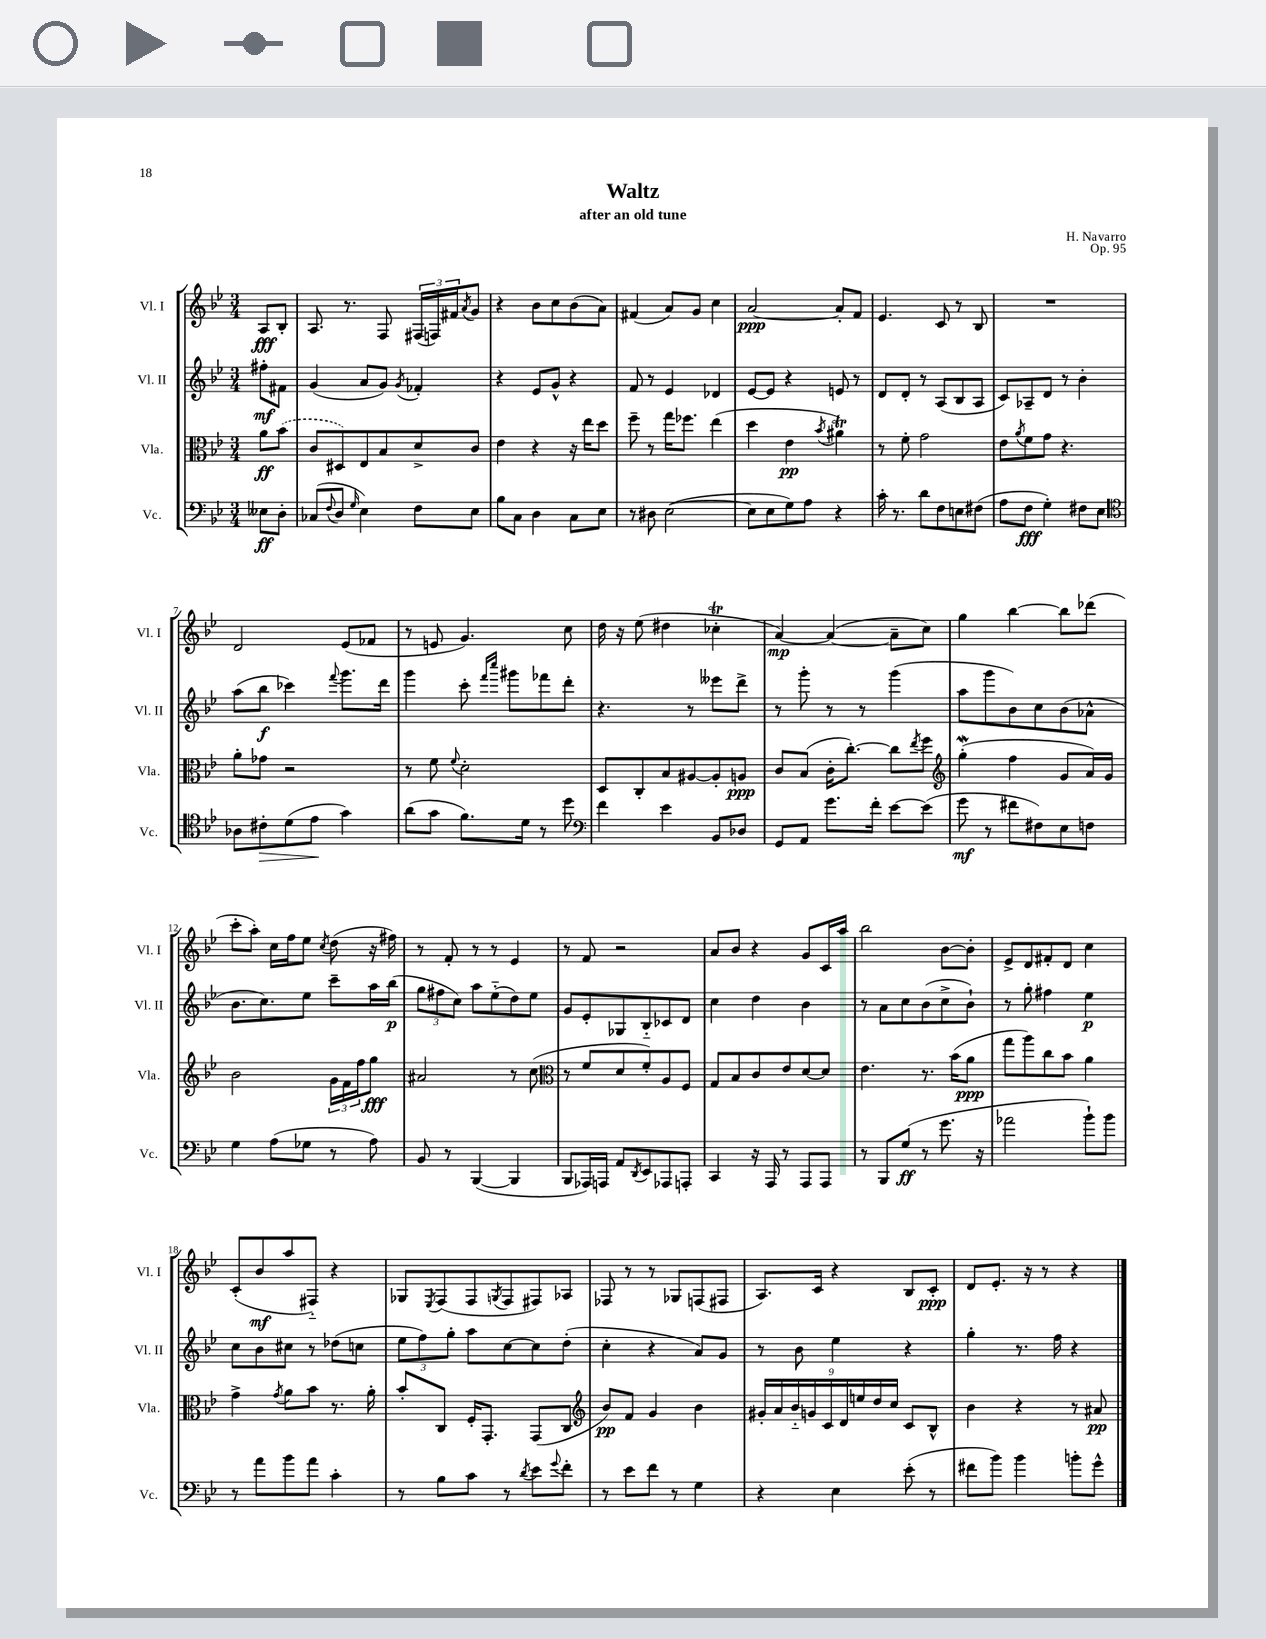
\header { title = "Waltz" composer = "H. Navarro" subtitle = "after an old tune" opus = "Op. 95" }
<<
\new StaffGroup <<
\new Staff = "s0" \with { instrumentName = "Vl. I" shortInstrumentName = "Vl. I" } {
    \clef treble \key bes \major \numericTimeSignature \time 3/4 \partial 4
    a8\fff bes8-. |
    a8. r8. f8 \tuplet 3/2 { fis16( f16) fis'16 } \acciaccatura { a'8 } g'8 |
    r4 bes'8 c''8 bes'8( a'8) |
    fis'4( a'8) g'8 c''4 |
    a'2~\ppp a'8-. f'8 |
    ees'4. c'8 r8 bes8 |
    R2. |
    d'2 ees'8( fes'8 |
    r8 e'8 g'4.) c''8 |
    d''16 r16 ees''8( dis''4 ces''4-.\trill |
    a'4~\mp) a'4~( a'8-- c''8) |
    g''4 bes''4~ bes''8 des'''8( |
    c'''8-. a''8-.) c''16 f''16 ees''8 \acciaccatura { c''8 } d''8( r16 fis''16) |
    r8 f'8-. r8 r8 ees'4 |
    r8 f'8 r2 |
    a'8 bes'8 r4 g'8 c'16 a''16 |
    bes''2 bes'8~ bes'8-. |
    ees'8-> d'8 fis'8-. d'8 c''4 |
    c'8-.( bes'8\mf a''8 fis8-_) r4 |
    ges8 \acciaccatura { ees8 } f8( f8 \acciaccatura { g8 } f8 fis8) aes8 |
    fes8 r8 r8 ges8 f8( fis8 |
    a8.) c'16 r4 bes8 c'8-.\ppp |
    d'8 ees'8.-. r16 r8 r4 \bar "|." |
}
\new Staff = "s1" \with { instrumentName = "Vl. II" shortInstrumentName = "Vl. II" } {
    \clef treble \key bes \major \numericTimeSignature \time 3/4 \partial 4
    fis''8-.\mf fis'8 |
    g'4( a'8 g'8) \acciaccatura { g'8 } fes'4-. |
    r4 ees'8 g'8-^ r4 |
    f'8 r8 ees'4 des'4 |
    ees'8~ ees'8 r4 e'8 r8 |
    d'8 d'8-. r8 a8( bes8 a8 |
    c'8) aes8-- d'8 r8 bes'4-. |
    a''8( bes''8\f ces'''4) \appoggiatura { f'''8 } g'''8. d'''16 |
    g'''4 c'''8-. \grace { f'''16 c''''16 } gis'''8 fes'''8 d'''8-. |
    r4. r8 eeses'''8 d'''8-> |
    r8 g'''8-. r8 r8 g'''4( |
    a''8 g'''8 bes'8) c''8 bes'8( aes'8-^ |
    bes'8. c''8.) ees''8 c'''8-- a''16 bes''16\p( |
    \tuplet 3/2 { g''8 fis''8 c''8) } a''8 ees''8-_( d''8) ees''8 |
    g'8 ees'8-. ges8 bes8-_ ces'8 d'8 |
    c''4 d''4 bes'4 |
    r8 a'8 c''8 bes'8( c''8-> bes'8-!) |
    r8 g''8-. fis''4 ees''4\p |
    c''8 bes'8 cis''8 r8 des''8( c''8 |
    \tuplet 3/2 { ees''8 f''8) g''8-. } a''8 c''8~ c''8 d''8-.( |
    c''4-. r4 a'8) g'8 |
    r8 bes'8 ees''4 r4 |
    g''4-. r8. f''16 r4 \bar "|." |
}
\new Staff = "s2" \with { instrumentName = "Vla." shortInstrumentName = "Vla." } {
    \clef alto \key bes \major \numericTimeSignature \time 3/4 \partial 4
    a'8\ff \once \slurDashed bes'8( |
    c'8 dis8) ees8 bes8 d'8-> c'8 |
    ees'4 r4 r16 ees''16 d''8 |
    f''8-- r8 g''16 fes''8. ees''4( |
    d''4 ees'4\pp \acciaccatura { bes'8 } ais'4\trill) |
    r8 f'8-. g'2 |
    ees'8 \acciaccatura { a'8 } f'8 g'8 r4. |
    a'8-. ges'8 r2 |
    r8 f'8 \appoggiatura { f'8 } d'2-. |
    d8 c8-. bes8 ais8~ ais8-. a8\ppp |
    c'8 bes8( c'16-. c''8.~-.) c''8 \acciaccatura { ees''8 } f''8 |
    \clef treble g''4-.\mordent( f''4 g'8 a'16) g'16 |
    bes'2 \tuplet 3/2 { g'16 f'16 f''16 } g''8\fff |
    ais'2 r8 c''8( |
    \clef alto r8 f'8 d'8 f'8-.) a8 f8 |
    g8 bes8 c'8 ees'8 d'8~ d'8 |
    ees'4. r8. bes'16( a'8\ppp |
    g''8 a''8) c''8 bes'8 a'4 |
    g'4-> \acciaccatura { g'8 } a'8 bes'8 r8. a'16-. |
    bes'8-. c8 f16-. g,8.-. g,8( c8 |
    \clef treble bes'8\pp) f'8 g'4 bes'4 |
    \tuplet 9/8 { gis'16-. a'16 bes'16-_ g'16 c'16 d'16 e''16 d''16 c''16 } c'8 bes8-^ |
    bes'4 r4 r8 ais'8\pp \bar "|." |
}
\new Staff = "s3" \with { instrumentName = "Vc." shortInstrumentName = "Vc." } {
    \clef bass \key bes \major \numericTimeSignature \time 3/4 \partial 4
    eeses8\ff d8-. |
    ces8( \appoggiatura { f8 } d8 \grace { g16 } ees4) f8 ees8 |
    bes8 c8 d4 c8 ees8 |
    r8 dis8 ees2~( |
    ees8 ees8 g8) a8 r4 |
    c'16-. r8. d'8 f8 e8 fis8( |
    a8 f8\fff g4-.) fis8 ees8 |
    \clef tenor aes8 cis'8-.\> d'8( ees'8\! g'4) |
    a'8( g'8 f'8.) d'16 r8 d''8 |
    \clef bass f'4 ees'4 bes,8 des8 |
    g,8 a,8 g'8. f'16-. ees'8~ ees'8( |
    g'8\mf r8 fis'8 fis8) ees8 f8 |
    g4 a8( ges8 r8 a8) |
    bes,8 r8 bes,,4~( bes,,4 |
    bes,,8 aes,,16) a,,16 a,8 \acciaccatura { d,8 } ees,8 aes,,8 a,,8-. |
    c,4 r16 a,,16 r8 a,,8 a,,8 |
    r8 bes,,8 g8\ff( r8 g'8. r16 |
    aes'2 bes'8-!) bes'8 |
    r8 a'8 bes'8 a'8 c'4-. |
    r8 bes8 c'8 r8 \acciaccatura { d'8 } ees'8 \appoggiatura { g'8 } f'8-. |
    r8 ees'8 f'8 r8 g4 |
    r4 ees4 ees'8-.( r8 |
    fis'8 bes'8) bes'4 b'8-. g'8-^ \bar "|." |
}
>>
>>
